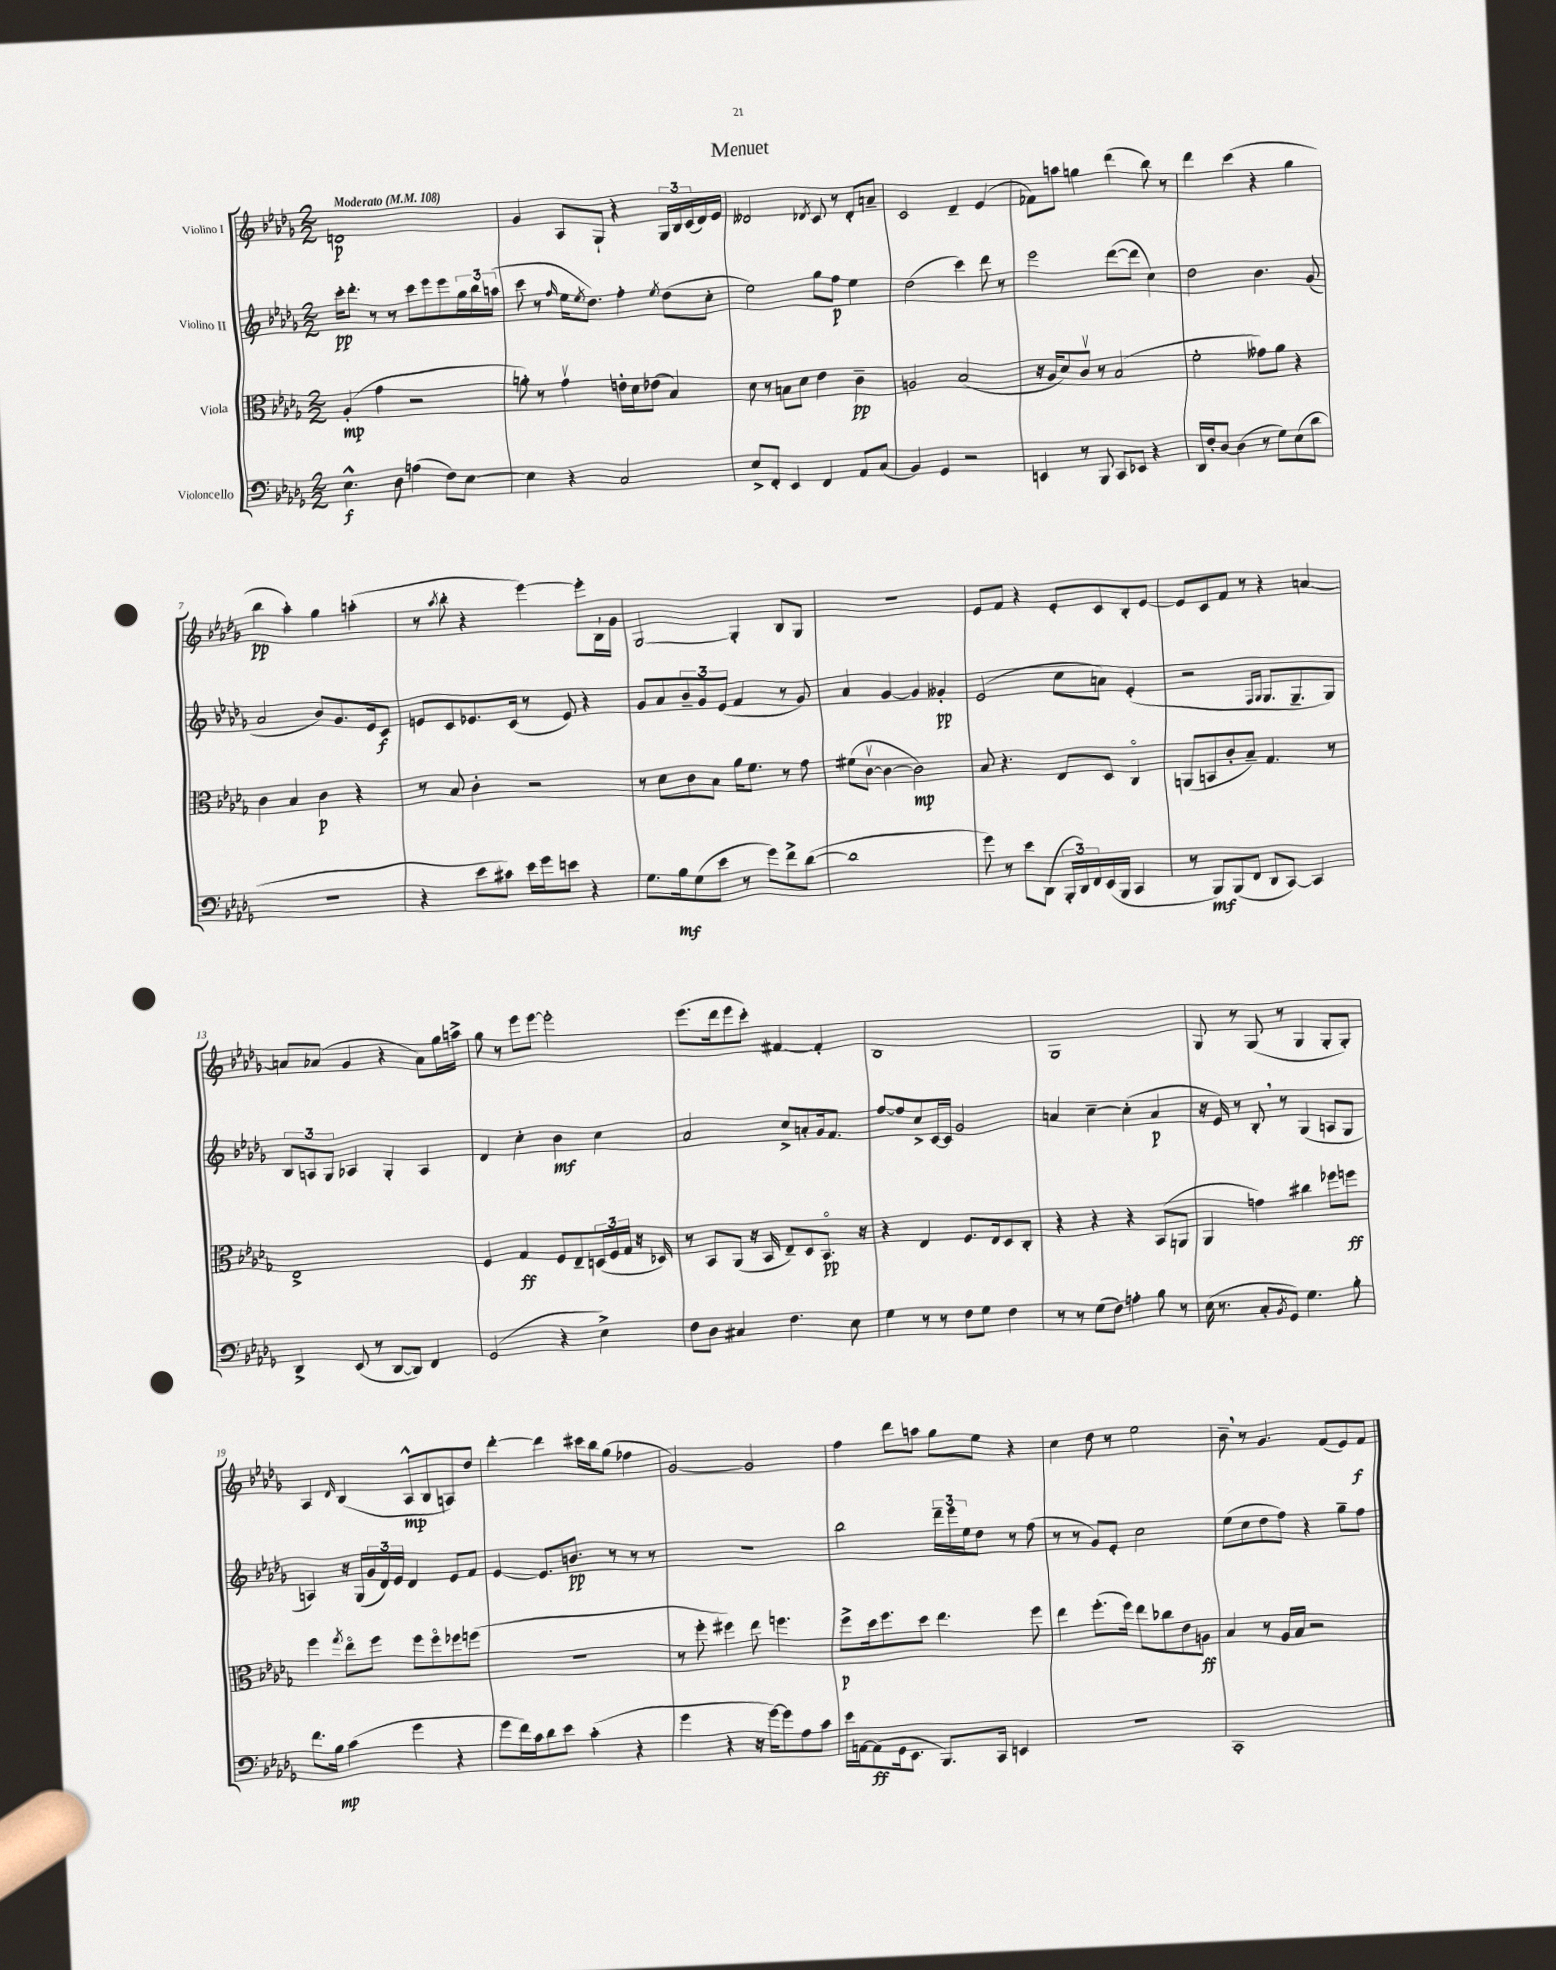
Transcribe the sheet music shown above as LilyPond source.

\header { title = "Menuet" }
<<
\new StaffGroup <<
\new Staff = "s0" \with { instrumentName = "Violino I" } {
    \clef treble \key des \major \numericTimeSignature \time 2/2 \tempo "Moderato" 4 = 108
    d'1\p |
    ges'4 aes8 ges8-! r4 \tuplet 3/2 { ges16 bes16 c'16( } des'16) ees'16 |
    deses'2 \acciaccatura { des'8 } c'8 r8 des'8-. a'8-- |
    c'2 des'4-- ees'4( |
    fes'8) a''8 g''4 des'''4( bes''8) r8 |
    des'''4 c'''4( r4 ges''4 |
    bes''4\pp aes''4-.) ges''4 a''4-.( |
    r8 \acciaccatura { aes''8 } bes''8-. r4 ees'''4~) ees'''8-. bes16-! ges'16 |
    ges2~ ges4-. bes8 ges8 |
    r1 |
    ees'8 f'8 r4 ees'8-. c'8 bes8-. ees'8~ |
    ees'8 c'8 f'8 r8 r4 a'4~ |
    a'8 aes'8( ges'4 r4 aes'8) ges''16 a''16-> |
    ges''8 r8 ees'''8 ees'''8~ ees'''2-. |
    ees'''8.( des'''16 ees'''8 c'''8-.) fis'4~ fis'4-. |
    bes1 |
    ges1 |
    ges8 r8 ges8( r8 ges4 ges8-. ges8-.) |
    aes4 \grace { des'16 } bes4( aes8-^\mp bes8 a8) des''8 |
    des'''4~-. des'''4 cis'''16 bes''16 ges''8( fes''4 |
    ges'2~) ges'2 |
    f''4 des'''8 a''8 ges''8 ees''8 r4 |
    c''4 des''8 r8 ees''2 |
    bes'8-- \breathe r8 ges'4. f'8( ees'8) f'8\f \bar "|." |
}
\new Staff = "s1" \with { instrumentName = "Violino II" } {
    \clef treble \key des \major \numericTimeSignature \time 2/2
    c'''16-.\pp des'''8.-. r8 r8 c'''8 ees'''8 ees'''8 \tuplet 3/2 { ges''16 bes''16 a''16( } |
    c'''8 r8 \grace { f''16 } ees''16 \acciaccatura { ees''8 } des''8.) f''4-. \acciaccatura { ees''8 } des''8( c''8-. |
    ees''2) ges''8 f''8\p ees''4 |
    des''2( c'''4) des'''8 r8 |
    ees'''2 des'''8~( des'''8 c''4) |
    des''2 bes'4. ges'8( |
    aes'2 bes'8) ges'8. ees'16 c'8\f |
    e'8 c'8 ees'8. c'16( r8 ees'8) r4 |
    ges'8 aes'8 \tuplet 3/2 { bes'8-- ges'8 ees'8( } f'4 r8 ges'8) |
    aes'4 ges'4~ ges'4 geses'4-.\pp |
    ees'2( c''8 a'8) ees'4-.( |
    r2 \grace { f16 ges16 } ges8. ges8.-- ges8) |
    \tuplet 3/2 { bes8 a8 ges8 } aes4 ges4-. aes4 |
    des'4 c''4-. bes'4\mf c''4 |
    aes'2 c''8-> a'8-. ges'16 f'8. |
    f''8~ f''8 c''8-> c'16~ c'16 ges'2 |
    a'4 c''4~-- c''4-.( a'4\p |
    r16 ees'16) r8 bes8-. \breathe r8 ges4( a8 ges8 |
    a4) r16 ges16( \tuplet 3/2 { ges'16 des'16) ees'16 } des'4 ees'8 f'8 |
    ees'4~ ees'8. b'8.\pp r8 r8 r8 |
    r1 |
    bes''2 \tuplet 3/2 { des'''16-- ees'''16 ees''16 } des''8 r8 f''8( |
    r8 r8 ges'8) ees'8-. c''2 |
    ees''8( c''8 des''8 f''8) r4 ges''8-- f''8 \bar "|." |
}
\new Staff = "s2" \with { instrumentName = "Viola" } {
    \clef alto \key des \major \numericTimeSignature \time 2/2
    aes4-.\mp( ges'4 r2 |
    a'8-.) r8 ges'4\upbow e'16-. des'16 ees'8( bes4) |
    des'8 r8 b8 des'8 ees'4 c'4--\pp |
    a2 bes2( |
    r16 aes16 des'8) c'8\upbow r8 bes2( |
    f'2-. geses'8) aes'8 r4 |
    c'4 bes4 c'4\p r4 |
    r8 bes8 c'4-. r2 |
    r8 des'8 c'8 bes8 aes'16 f'8. r8 ges'8 |
    fis'8( c'8~\upbow c'4~ c'2\mp) |
    bes8 r4. ees8 des8 c4\flageolet |
    a,8( b,8 c'8-. bes8--) ges4. r8 |
    ees1-> |
    f4 ges4\ff f8 ees8-- \tuplet 3/2 { d16( f16 ges16 } r16 des16) |
    r8 bes,8 aes,8( r16 bes,16 ees8--) des8 bes,8.\flageolet\pp r16 |
    r4 ees4 f8. ees16 des8 c8-. |
    r4 r4 r4 bes,8( a,8 |
    aes,4 g'4) cis''4 fes''8 f''8\ff |
    f''4 \acciaccatura { ges''8 } ees''8\flageolet f''8 f''8 f''8\flageolet fes''8 f''8( |
    R1 |
    r8 f''8-. fis''4) ees''8 f''4. |
    f''8->\p des''16 f''8. des''8 ees''4. f''8 |
    ees''4 f''8.-.( f''16) ees''8 ces''8 ees'8 a8\ff |
    bes4 r8 aes16 bes16 r2 \bar "|." |
}
\new Staff = "s3" \with { instrumentName = "Violoncello" } {
    \clef bass \key des \major \numericTimeSignature \time 2/2
    ees4.-^\f des8 a4( f8) ees8~ |
    ees4 r4 c2 |
    ees8-> f,8-. ees,4 f,4 aes,8 c8( |
    bes,4) ges,4 r2 |
    e,4 r8 bes,,8 c,8 ees,8 r4 |
    des,16 f16-. des8~ des4( r8 ges8) ees8( des'8 |
    r1 |
    r4 ees'8 cis'8) ees'16 ges'16 e'8 r4 |
    ges8. bes16\mf ges8( ees'8 r8 ges'8) f'8-> des'8~( |
    des'1 |
    ges'8) r8 ees'8 des,8( \tuplet 3/2 { bes,,16-. des,16) f,16 } ees,16( bes,,16 c,4 |
    r8 bes,,8\mf) bes,,8( f,8 des,8 c,8~) c,4 |
    des,4-> ees,8( r8 des,8~ des,8) f,4 |
    ges,2( r4 ees4->) |
    f8 des8 cis4 f4. ees8 |
    ges4 r8 r8 f8 ges8 f4 |
    r8 r8 ges8( f8) a4-. bes8 r8 |
    ees16( r8. c8-. \acciaccatura { bes,8 } ges,8) ges4. bes8-. |
    f'8. bes16\mp c'4( ges'4 r4 |
    ges'8 f'16) c'16 des'8 ees'8 c'4-.( r4 |
    ges'4 r4 r16 ges'16~) ges'8 aes8 c'8 |
    ees'16 a,16~ a,8\ff( ges,16 ees,8. bes,,8.) c,16 e,4 |
    R1 |
    c,1-. \bar "|." |
}
>>
>>
